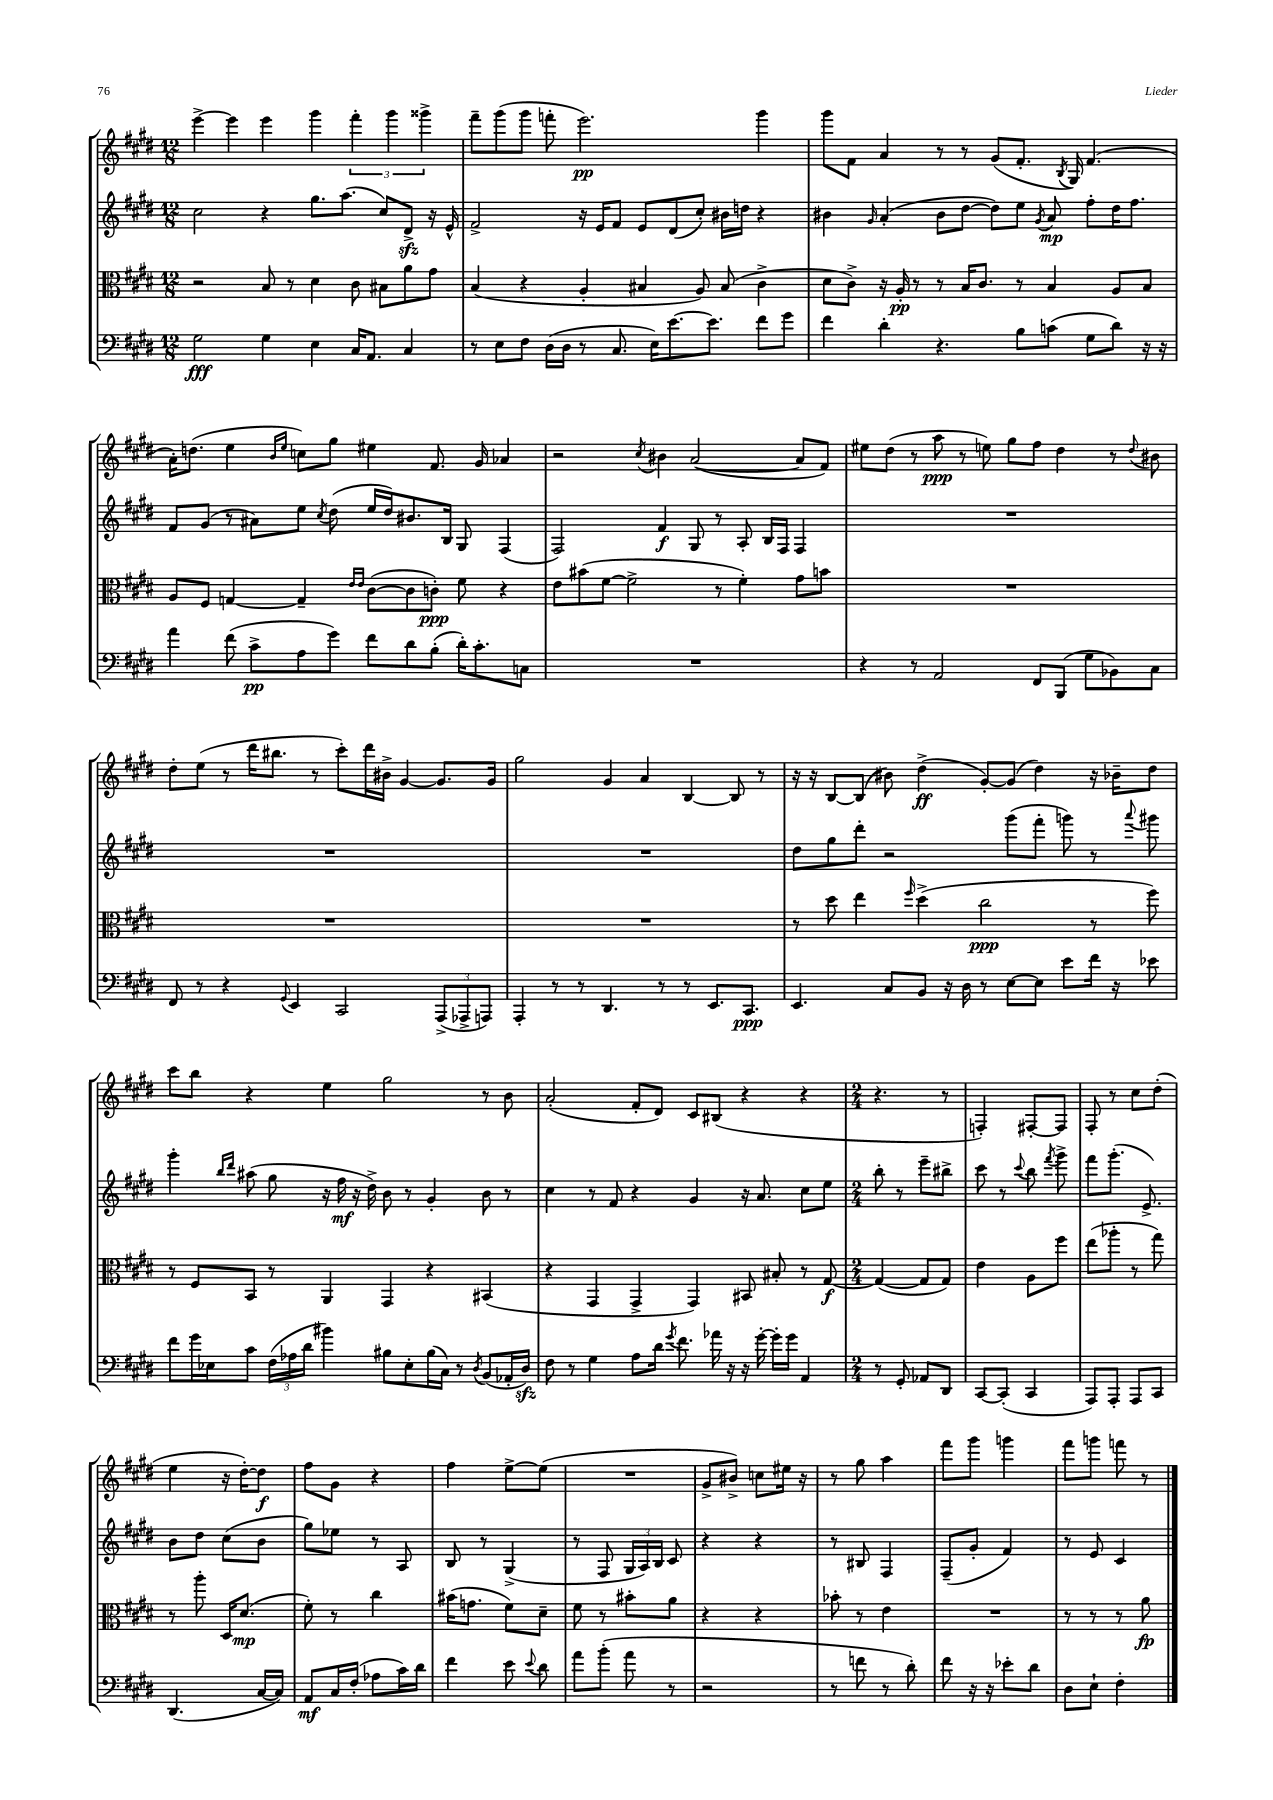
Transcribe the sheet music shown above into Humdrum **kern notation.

**kern	**kern	**kern	**kern
*staff4	*staff3	*staff2	*staff1
*clefF4	*clefC3	*clefG2	*clefG2
*k[f#c#g#d#]	*k[f#c#g#d#]	*k[f#c#g#d#]	*k[f#c#g#d#]
*M12/8	*M12/8	*M12/8	*M12/8
2G#	2r	2cc#	[4eee^
.	.	.	4eee]
4G#	8B	4r	4eee
.	8r	.	.
4E	4d#	8.gg#	4ggg#
.	.	(8.aa	.
16C#	8c#	.	6fff#'
8.AA	.	.	.
.	8B#	8cc#)	.
.	.	.	6ggg#
4C#	8a	8d#^	.
.	.	.	6ggg##^
.	8g#	16r	.
.	.	16e^^	.
=	=	=	=
8r	(4B	2f#^	8fff#~
8E	.	.	(8ggg#
8F#	4r	.	8ggg#
(16D#	.	.	8fff'
16D#	.	.	.
8r	4A'	16r	2.eee)
.	.	16e	.
8.C#	.	8f#	.
.	4B#	8e	.
16E)	.	.	.
[8.e	.	(8d#	.
.	8A)	8cc#')	.
8.e]	.	.	.
.	(8B#	16b#	.
.	.	16dd	.
8f#	4c#^	4r	4ggg#
8g#	.	.	.
=	=	=	=
4f#	8d#	4b#	8ggg#
.	8c#^)	.	8f#
.	.	16qqg#	.
4d#'	16r	(4a'	4a
.	16A'	.	.
.	8r	.	.
4.r	8r	8b#	8r
.	16B	[8dd#	8r
.	8.c#	.	.
.	.	8dd#])	(8g#
8B	8r	8ee	8.f#'
.	.	8qg#	.
(8c	4B	8a	.
.	.	.	8qB
.	.	.	16G#)
8G#	.	8ff#'	(4.f#
8d#)	8A	16dd#	.
.	.	8.ff#	.
16r	8B	.	.
16r	.	.	.
=	=	=	=
4a	8A	8f#	16a')
.	.	.	(8.dd
.	8F#	(8g#	.
(8f#	[4G	8r	4ee
8c#^	.	8a#)	.
.	.	.	16qqb
.	.	.	16qqee
8A	4G~]	8ee	8cc)
.	.	8qcc#	.
8g#)	.	(8dd#	8gg#
.	16qqe	.	.
.	16qqe	.	.
8f#	([8c#	16ee	4ee#
.	.	16dd#)	.
8d#	8c#]	8.b#	.
(8B'	8c')	.	8.f#
.	.	16B	.
16d#')	8f#	8G#	.
8.c#'	.	.	16g#
.	4r	(4F#	4a-
8C	.	.	.
=	=	=	=
1.r	8e	2F#)	2r
.	(8b#	.	.
.	[8f#	.	.
.	2f#^]	.	.
.	.	.	8qcc#
.	.	4f#	4b#
.	.	8G#	([2a
.	8r	8r	.
.	4f#')	8A'	.
.	.	16B	.
.	.	16F#	.
.	8g#	4F#	8a]
.	8b	.	8f#)
=	=	=	=
4r	1.r	1.r	8ee#
.	.	.	(8dd#
8r	.	.	8r
2AA	.	.	8aa
.	.	.	8r
.	.	.	8ee)
.	.	.	8gg#
8FF#	.	.	8ff#
(8BBB	.	.	4dd#
8G#	.	.	.
8BB-)	.	.	8r
.	.	.	8qqdd#
8C#	.	.	8b#
=	=	=	=
8FF#	1.r	1.r	8dd#'
8r	.	.	(8ee
4r	.	.	8r
.	.	.	16ddd#
.	.	.	8.bb#
8qqGG#	.	.	.
4EE	.	.	.
.	.	.	8r
2CC#	.	.	8ccc#')
.	.	.	16ddd#
.	.	.	16b#^
.	.	.	[4g#
(12AAA^	.	.	8.g#]
12AAA-^	.	.	.
12AAA)	.	.	.
.	.	.	16g#
=	=	=	=
4AAA'	1.r	1.r	2gg#
8r	.	.	.
8r	.	.	.
4.DD#	.	.	4g#
.	.	.	4a
8r	.	.	.
8r	.	.	[4B
8.EE	.	.	.
.	.	.	8B]
8.CC#	.	.	.
.	.	.	8r
=	=	=	=
4.EE	8r	8dd#	16r
.	.	.	16r
.	8dd#	8gg#	[8B
.	4ee	8ddd#'	(8B]
8C#	.	2r	8b#)
.	16qqff#	.	.
8BB	(4dd#^	.	(4dd#^
16r	.	.	.
16D#	.	.	.
8r	2cc#	.	[8g#')
[8E	.	(8ggg#	(8g#]
8E]	.	8fff#'	4dd#)
8e	.	8ggg)	.
16f#	8r	8r	16r
16r	.	.	16b-~
.	.	8qqaaa	.
8e-	8ff#)	8ggg#	8dd#
=	=	=	=
8f#	8r	4ggg#'	8ccc#
16g#	8F#	.	8bb
16E-	.	.	.
.	.	16qqbb	.
.	.	16qqddd#	.
8c#	8BB	(8aa#	4r
(24F#	8r	8gg#	.
24A-	.	.	.
24d#	.	.	.
4b#)	4AA	16r	4ee
.	.	16ff#	.
.	.	16r	.
.	.	16dd#^)	.
8B#	4GG#	8b	2gg#
8E-'	.	8r	.
(16B#	4r	4g#'	.
16C#)	.	.	.
8r	.	.	.
8qD#	.	.	.
(8BB	(4BB#	8b	8r
16AA-'	.	8r	8b
16D#)	.	.	.
=	=	=	=
8F#	4r	4cc#	(2a'
8r	.	.	.
4G#	4GG#	8r	.
.	.	8f#	.
8A	4GG#^	4r	8f#'
16d#	.	.	8d#)
8qg#	.	.	.
8.f#	.	.	.
.	4GG#)	4g#	8c#
16a-	.	.	(8B#
16r	.	.	.
16r	8BB#	16r	4r
[16g#'	.	8.a	.
16g#']	8B#'	.	.
16g#	.	.	.
4AA	8r	8cc#	4r
.	[8G#	8ee	.
=	=	=	=
*M2/4	*M2/4	*M2/4	*M2/4
8r	(4G#_	8bb'	4.r
8GG#'	.	8r	.
8AA-	8G#]	8eee~	.
8DD#	8G#)	8bb#^	8r
=	=	=	=
[8CC#	4e	8ccc#	4F')
(8CC#']	.	8r	.
.	.	8qqccc#	.
4CC#	8A	8bb	[8F#'
.	.	8qfff#	.
.	8ff#	8ggg#^	8F#]
=	=	=	=
8AAA)	(8ee	8fff#	8F#'
8AAA'	8aa-'	(8.ggg#'	8r
8AAA	8r	.	8cc#
.	.	8.e^)	.
8CC#	8gg#)	.	(8dd#'
=	=	=	=
(4.DD#	8r	8b	4ee
.	8aa'	8dd#	.
.	16D#	(8cc#	16r
.	(8.d#	.	[16dd#')
[16C#	.	8b	8dd#]
16C#])	.	.	.
=	=	=	=
8AA	8f#')	8gg#)	8ff#
16C#	8r	8ee-	8g#
(16F#'	.	.	.
8A-	4cc#	8r	4r
16c#)	.	8A	.
16d#	.	.	.
=	=	=	=
4f#	(16b#	8B	4ff#
.	8.g	.	.
.	.	8r	.
8e	8f#)	(4G#^	[8ee^
8qqe	.	.	.
8d#	8d#~	.	(8ee]
=	=	=	=
8a	8f#	8r	2r
(8b'	8r	8F#	.
8a	8b#'	24G#	.
.	.	24A)	.
.	.	24B	.
8r	8a	8c#	.
=	=	=	=
2r	4r	4r	8g#^
.	.	.	8b#^)
.	4r	4r	8cc
.	.	.	16ee#
.	.	.	16r
=	=	=	=
8r	8b-'	8r	8r
8f	8r	8B#	8gg#
8r	4e	4F#	4aa
8d#')	.	.	.
=	=	=	=
8f#	2r	(8F#~	8fff#
16r	.	8g#'	8ggg#
16r	.	.	.
8e-'	.	4f#)	4ggg
8d#	.	.	.
=	=	=	=
8D#	8r	8r	8fff#
8E`	8r	8e	8ggg
4F#'	8r	4c#	8fff
.	8a	.	8r
==	==	==	==
*-	*-	*-	*-
